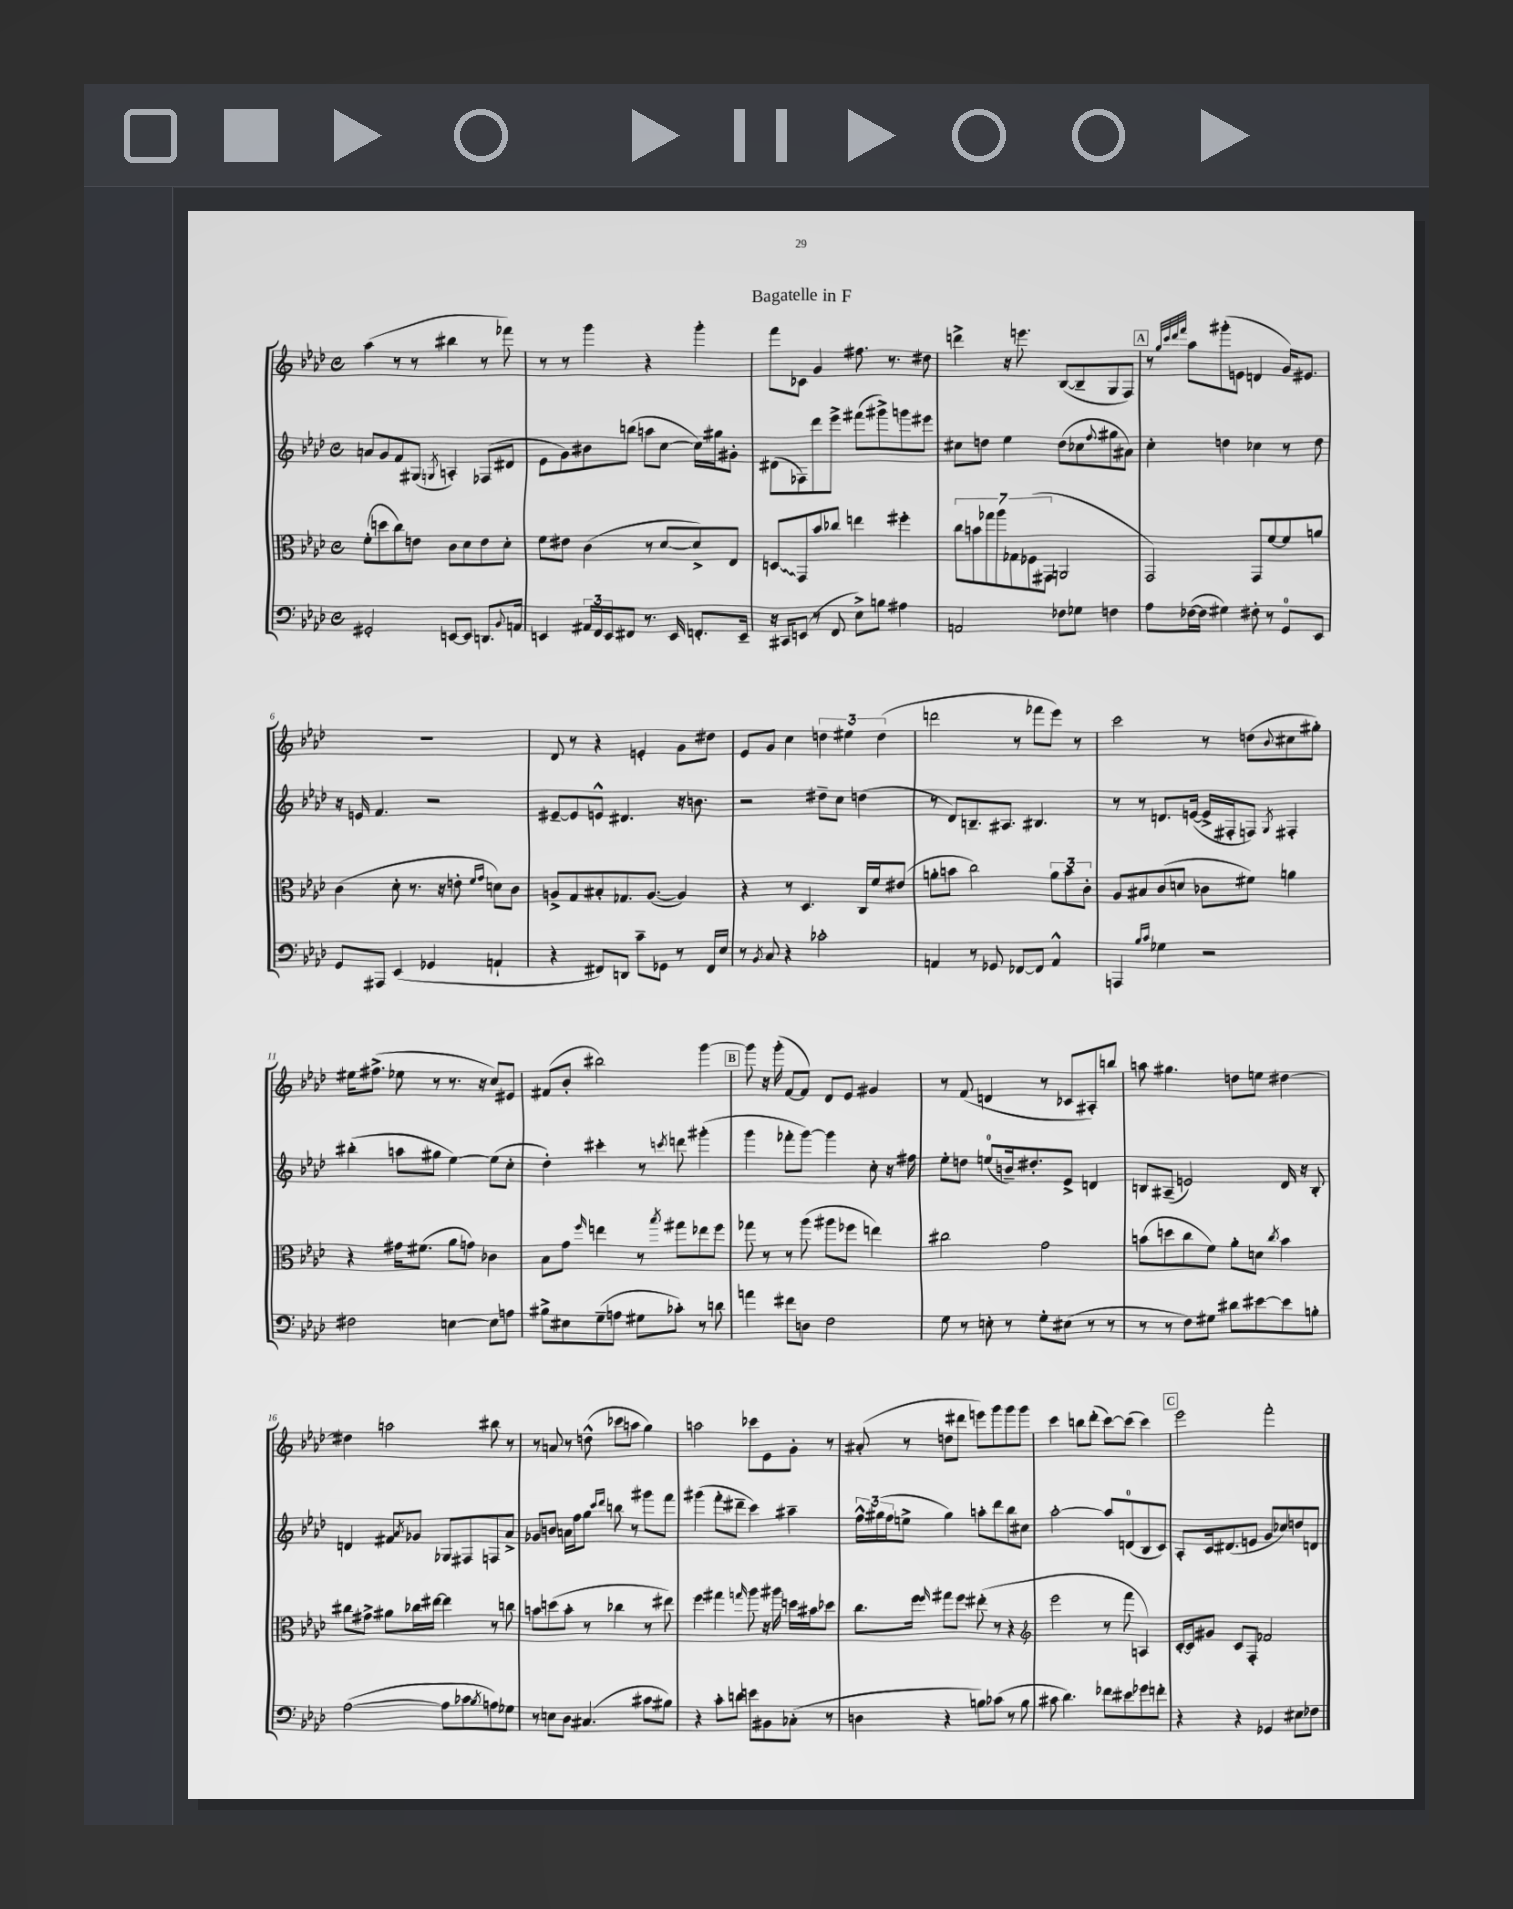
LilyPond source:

\header { title = "Bagatelle in F" }
<<
\new StaffGroup <<
\new Staff = "s0" {
    \clef treble \key aes \major \defaultTimeSignature \time 4/4
    aes''4( r8 r8 bis''4 r8 fes'''8) |
    r8 r8 g'''4 r4 g'''4-. |
    f'''8 ces'8 g'4 fis''8. r8. dis''8 |
    d'''4-> r16 e'''8. bes8~( bes8-- g8 f8) |
    \mark \markup { \box "A" } r8 \grace { g''32 c'''32 des'''32 f'''32 } aes''8 gis'''8-.( e'8 d'4 g'16) eis'8. |
    R1 |
    des'8 r8 r4 e'4-. g'8 dis''8 |
    ees'8 g'8 c''4 \tuplet 3/2 { d''4 eis''4 d''4( } |
    d'''2 r8 fes'''8 ees'''8) r8 |
    c'''2 r8 d''8( \appoggiatura { bes'8 } cis''8 gis''8-.) |
    eis''16 fis''8.->( ees''8 r8 r8. r16 c''8) eis'8 |
    fis'8( bes'8-. bis''2) g'''4~ |
    \mark \markup { \box "B" } g'''8 r16 g'''16-.( f'8~ f'8) des'8 ees'8 gis'4 |
    r8 f'8( d'4 r8 ces'8 ais8-.) b''8 |
    a''8 gis''4. d''8 e''8 dis''4~ |
    dis''4 a''2 bis''8 r8 |
    r8 a'8 r8 d''8-^( ces'''8 a''8 g''4) |
    a''2 ces'''8 ees'8 g'8-. r8 |
    ais'8-.( r8 d''8 dis'''8 e'''8) g'''8 g'''8 g'''8 |
    c'''4 b''8 des'''8-.( c'''8~) c'''8( c'''4) |
    \mark \markup { \box "C" } ees'''2 f'''2-. \bar "|." |
}
\new Staff = "s1" {
    \clef treble \key aes \major \defaultTimeSignature \time 4/4
    a'8 g'8 f'8 gis8( \acciaccatura { g8 } a4-.) fes8( dis'8 |
    ees'8 g'8) bis'8 b''8( a''8 c''8~ c''16) gis''16 gis'8-. |
    dis'8( fes8) des'''8 ees'''8-> fis'''8( gis'''8->) g'''8 eis'''8 |
    cis''8 d''8 ees''4 d''8( ces''8 \appoggiatura { f''8 } gis''8 ais'8) |
    \mark \markup { \box "A" } c''4-. d''4 ces''4 r8 d''8 |
    r16 e'16 f'4. r2 |
    eis'8~-- eis'8 e'8-^ dis'4. r16 b'8. |
    r2 dis''8-- c''8 d''4( |
    r8 des'8) b8.-- ais8. bis4. |
    r8 r8 d'8. e'16~( e'16-> fis16-. f8) \acciaccatura { g8 } fis4-. |
    bis''4-.( a''8 gis''8 ees''4~) ees''8( c''8-. |
    des''4-.) cis'''4-. r8 \acciaccatura { c'''8 } d'''8 gis'''4-.( |
    \mark \markup { \box "B" } g'''4 fes'''8-. g'''8~) g'''4 c''8-. r16 fis''16 |
    ees''8-. d''8 e''8-0( b'16--) dis''8.-. ees'8-> d'4 |
    b8 ais8--( e'2) des'16 r16 b8-. |
    d'4 fis'8 \acciaccatura { aes'8 } ges'8 ges8 fis8 f8 aes'8-> |
    ges'8 b'8 a'16 f''16 g''8 \grace { c'''16 des'''16 } b''8 r8 gis'''8 f'''8 |
    gis'''4( f'''8-. dis'''8-- c'''4) ais''4-- |
    \tuplet 3/2 { f''16-^ gis''16( f''16 } e''8-> gis''4) a''8-. des'''8 bes''8 cis''8 |
    aes''2~-. aes''8 d'8-0( bes8 c'8) |
    \mark \markup { \box "C" } aes8-. c'16 dis'8.( e'8 g'8 ces''8) d''8 d'8 \bar "|." |
}
\new Staff = "s2" {
    \clef alto \key aes \major \defaultTimeSignature \time 4/4
    f'8-.( d''8 c''8) e'8 c'8 des'8 e'8 des'8-. |
    f'8 eis'8 c'4( r8 des'8~ des'8->) ees8 |
    \once \override Glissando.style = #'zigzag d8\glissando g,8 bes'8 ces''8 e''4 fis''4-. |
    \tuplet 7/4 { c''8 b'8 ges''8 aes''8 ges8 fes8( gis,8 } a,2 |
    \mark \markup { \box "A" } g,2) g,8 f'8~ f'8 a'8 |
    c'4( des'8-. r8. r16 e'8-. \grace { f'16 g'16 } d'8) c'8 |
    a8-> g8 bis8-. ges8. a8.~( a4) |
    r4 r8 des4. c16 f'16 eis'8( |
    a'8-. b'8 c''2) \tuplet 3/2 { a'8 b'8 c'8-. } |
    aes8 bis8 c'8( d'8 ces'8 fis'8) a'4 |
    r4 gis'16 fis'8.( aes'8 g'8) ces'4 |
    bes8 g'8 \grace { f''16 } e''4 r8 \acciaccatura { bes''8 } gis''8 ees''8 f''8 |
    \mark \markup { \box "B" } ges''8 r8 r8 aes''8( ais''8 fes''8 e''4) |
    cis''2 g'2 |
    b'8( d''8 c''8 f'8) aes'8-. d'8 \acciaccatura { c''8 } b'4 |
    cis''8 gis'8-> ais'8 ces''16 eis''16~ eis''4 r8 c''8 |
    b'8 d''8( b'8-. r8 ces''4 r8 eis''8) |
    f''4 gis''4 \grace { g''16 } aes''8 r16 ais''16 d''16 bis'16 des''8 |
    c''8. f''16 \grace { f''16 } gis''8 f''8 eis''8-.( r8 r4 |
    \clef treble ees'''2 r8 f'''8 a4) |
    \mark \markup { \box "C" } c'16~-. c'16 gis'8 c'8 f8-. fes'2 \bar "|." |
}
\new Staff = "s3" {
    \clef bass \key aes \major \defaultTimeSignature \time 4/4
    gis,2-. e,8~ e,8 d,8. \appoggiatura { bes,8 } a,16 |
    e,4 \tuplet 3/2 { ais,16 f,16 e,16 } fis,8 r8. e,16 f,8.-. e,16-- |
    r16 cis,16 e,8( r8 f,8 ees8->) b8 ais4 |
    a,2 fes8 ges8 f4 |
    \mark \markup { \box "A" } aes8 fes16~( fes16 gis4) fis8-. r8 g,8-0 ees,8 |
    g,8 ais,,8 ees,4( ges,4 a,4-! |
    r4 fis,8) d,8 c'8-- ges,8 r8 fis,16 ees16 |
    r8 \acciaccatura { bes,8 } c8 r4 ces'2-. |
    a,4 r8 ges,8 fes,8~ fes,8 a,4-^ |
    a,,4 \grace { bes16 c'16 } ges4 r2 |
    fis2 e4~ e8 a8 |
    bis8-> eis8 g8--( a8 gis8 ces'8-.) r8 d'8 |
    \mark \markup { \box "B" } a'4 fis'8 d8 f2 |
    g8 r8 e8-. r8 g8-. eis8( r8 r8 |
    r8 r8 f8) \once \override Glissando.style = #'zigzag gis8\glissando dis'8 eis'8~ eis'8 b8-. |
    aes2~( aes8 ces'8 \acciaccatura { bes8 } a8) ges8 |
    r8 e8 des8 cis4.( cis'8 bis8) |
    r4 c'8-. d'8 e'8 bis,8 ces8-.( r8 |
    d4 r4 b8) ces'8( r8 b8 |
    cis'8 des'4.) fes'8 eis'8 ges'8 f'8-. |
    \mark \markup { \box "C" } r4 r4 ges,4 eis8 fes8 \bar "|." |
}
>>
>>
